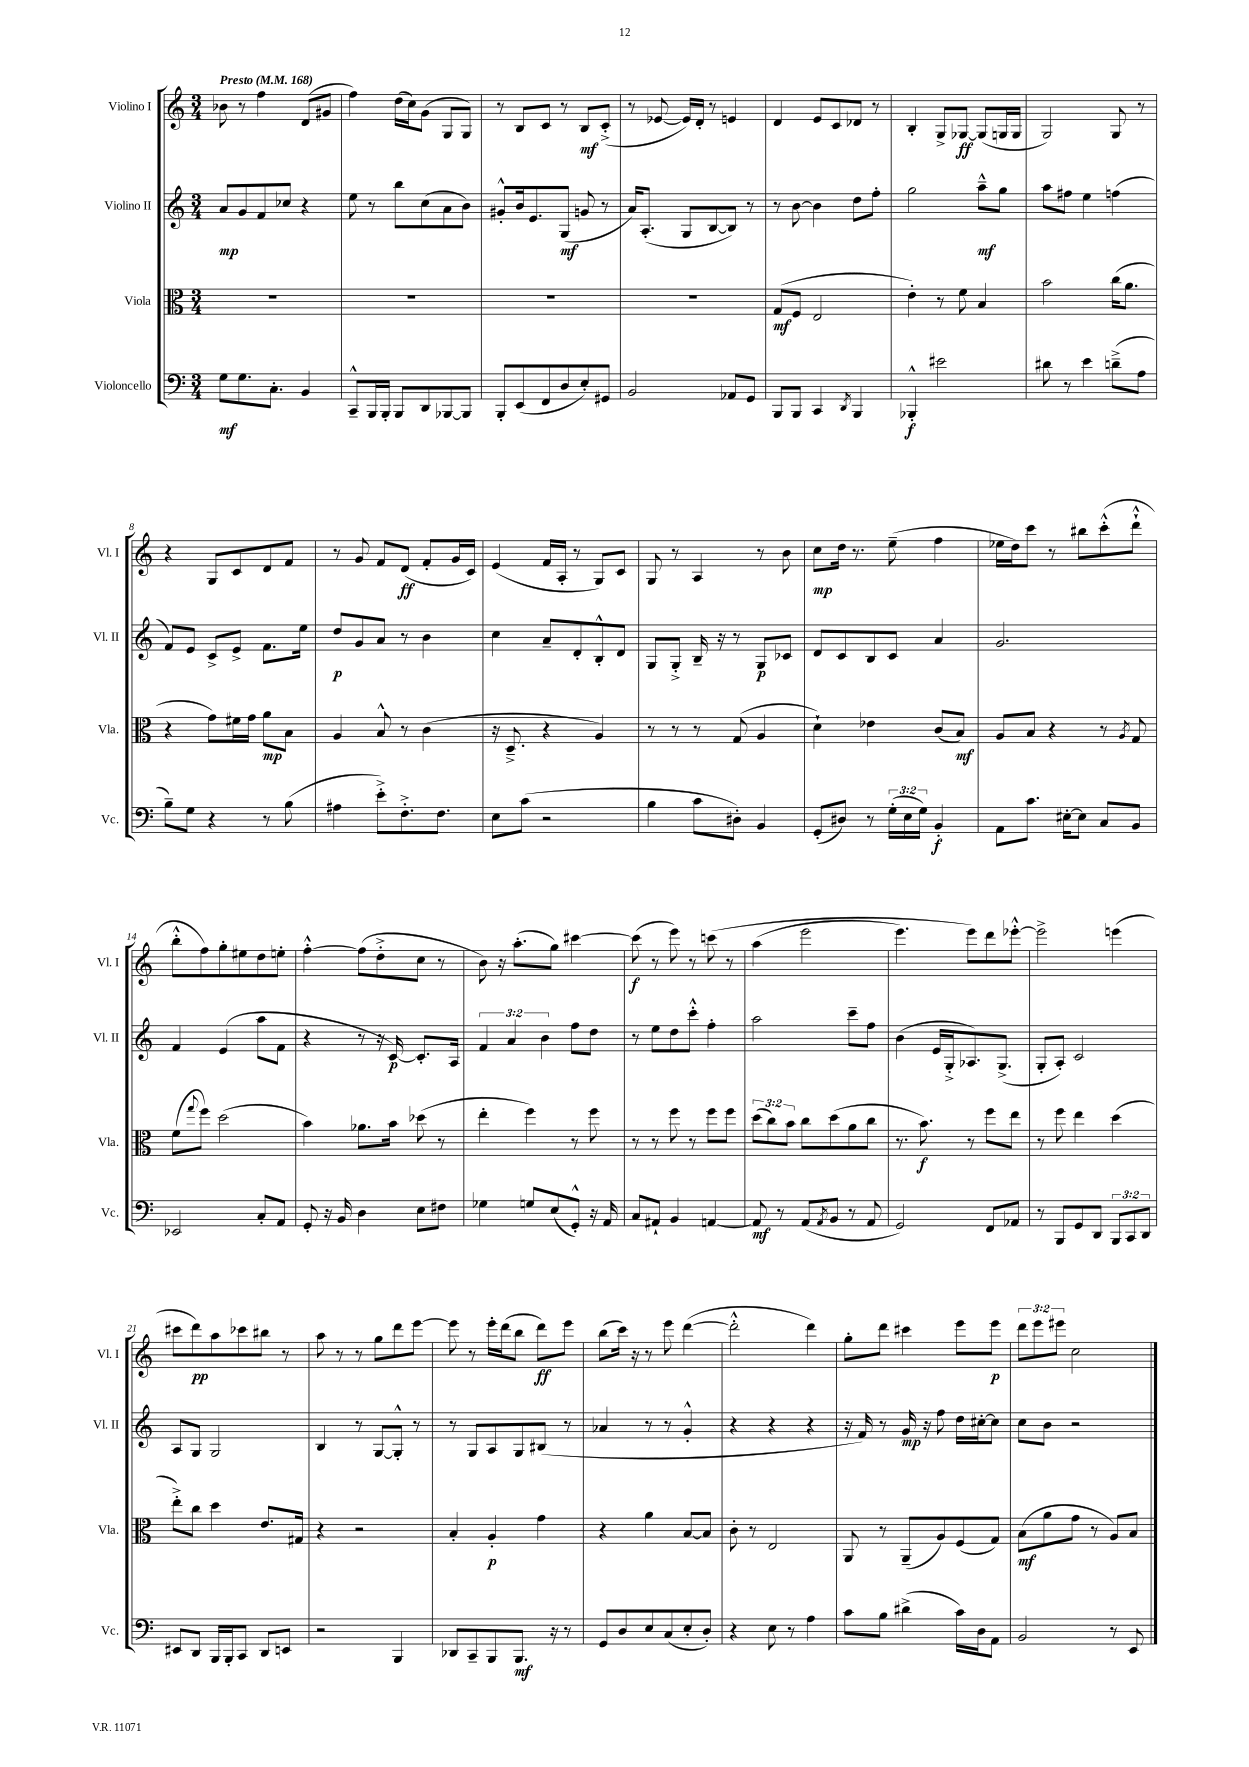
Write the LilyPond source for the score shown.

<<
\new StaffGroup <<
\new Staff = "s0" \with { instrumentName = "Violino I" shortInstrumentName = "Vl. I" } {
    \clef treble \key c \major \numericTimeSignature \time 3/4 \override Staff.TupletNumber.text = #tuplet-number::calc-fraction-text \tempo "Presto" 4 = 168
    bes'8 r8 f''4 d'8( gis'8 |
    f''4) d''16( c''16) g'8( g8 g8) |
    r8 b8 c'8 r8 b8\mf c'8-.->( |
    r8 ees'8~ ees'16) d'16-. r8 e'4 |
    d'4 e'8 c'8 des'8 r8 |
    b4-. g8-> ges8~\ff ges8( g16 g16 |
    g2) g8 r8 |
    r4 g8 c'8 d'8 f'8 |
    r8 g'8 f'8 d'8\ff( f'8-. g'16 c'16) |
    e'4( f'16 a16-. r8 g8) c'8 |
    g8 r8 a4 r8 b'8 |
    c''8\mp d''16 r8. e''8--( f''4 |
    ees''16 d''16) c'''8 r8 bis''8 c'''8-.-^( d'''8-!-^ |
    b''8-.-^ f''8) g''8-. eis''8 d''8 e''8-. |
    f''4~-.-^ f''8( d''8-.-> c''8 r8 |
    b'8) r16 a''8.-.( g''8) cis'''4~ |
    cis'''8\f( r8 e'''8) r8 c'''8\( r8 |
    a''4( e'''2 |
    e'''4.) e'''8\) d'''8 ees'''8~-.-^ |
    ees'''2-> e'''4( |
    cis'''8 d'''8\pp) a''8 ces'''8 bis''8 r8 |
    a''8 r8 r8 g''8 d'''8 e'''8~ |
    e'''8 r8 e'''16-. d'''16( b''8 d'''8\ff) e'''8 |
    b''8( c'''16) r16 r8 e'''8 d'''4~( |
    d'''2-.-^ d'''4) |
    g''8-. d'''8 cis'''4 e'''8 e'''8\p |
    \tuplet 3/2 { d'''8 e'''8 eis'''8 } c''2 \bar "|." |
}
\new Staff = "s1" \with { instrumentName = "Violino II" shortInstrumentName = "Vl. II" } {
    \clef treble \key c \major \numericTimeSignature \time 3/4 \override Staff.TupletNumber.text = #tuplet-number::calc-fraction-text
    a'8\mp g'8 f'8 ces''8 r4 |
    e''8 r8 b''8 c''8( a'8 b'8) |
    gis'8-.-^ b'16 e'8. g8\mf( g'8 r8 |
    a'16) a8.-.( g8 b8~ b8) r8 |
    r8 b'8~ b'4 d''8 f''8-. |
    g''2 a''8---^\mf g''8 |
    a''8 fis''8 e''4 f''4( |
    f'8) e'8 c'8-> e'8-> f'8. e''16 |
    d''8\p g'8 a'8 r8 b'4 |
    c''4 a'8-- d'8-. b8-.-^ d'8 |
    g8 g8-.-> b16-- r16 r8 g8\p ces'8 |
    d'8 c'8 b8 c'8 a'4 |
    g'2. |
    f'4 e'4( a''8 f'8 |
    r4 r8 r16 c'16~\p) c'8.-. a16 |
    \tuplet 3/2 { f'4 a'4 b'4 } f''8 d''8 |
    r8 e''8 d''8 c'''8-.-^ f''4-. |
    a''2 c'''8-- f''8 |
    b'4( e'16 g16-.-> aes8.) g8.->( |
    g8-. a8-.) c'2 |
    a8 g8 g2 |
    b4 r8 g8~ g8-.-^ r8 |
    r8 g8 a8 g8 bis8( r8 |
    aes'4 r8 r8 g'4-.-^ |
    r4 r4 r4 |
    r16 f'16) r8 g'16\mp r16 f''8 d''16 cis''16~-. cis''8 |
    c''8 b'8 r2 \bar "|." |
}
\new Staff = "s2" \with { instrumentName = "Viola" shortInstrumentName = "Vla." } {
    \clef alto \key c \major \numericTimeSignature \time 3/4 \override Staff.TupletNumber.text = #tuplet-number::calc-fraction-text
    R2. |
    R2. |
    R2. |
    R2. |
    g8\mf( f8 e2 |
    e'4-.) r8 f'8 b4 |
    b'2 c''16( a'8. |
    r4 g'8) fis'16 g'16 a'8\mp b8 |
    a4 b8-^ r8 c'4( |
    r16 d8.---> r4 a4) |
    r8 r8 r8 g8( a4 |
    d'4-!) ees'4 c'8( b8\mf) |
    a8 b8 r4 r8 \acciaccatura { a8 } g8 |
    f'8( \appoggiatura { g''8 } f''8) d''2( |
    b'4) aes'8. b'16 des''8( r8 |
    e''4-. f''4) r8 f''8 |
    r8 r8 f''8 r8 f''8 f''8 |
    \tuplet 3/2 { d''8( c''8) b'8 } c''8 d''8( a'8 c''8 |
    r8. b'8.\f) r8 f''8 e''8 |
    r8 f''8 e''4 d''4( |
    e''8-.->) c''8 d''4 e'8. gis16 |
    r4 r2 |
    b4-. a4-.\p g'4 |
    r4 a'4 b8~ b8 |
    c'8-. r8 e2 |
    a,8 r8 a,8--( a8) f8( g8) |
    b8\mf( a'8 g'8 r8 a8) b8 \bar "|." |
}
\new Staff = "s3" \with { instrumentName = "Violoncello" shortInstrumentName = "Vc." } {
    \clef bass \key c \major \numericTimeSignature \time 3/4 \override Staff.TupletNumber.text = #tuplet-number::calc-fraction-text
    g8\mf g8. c8.-. b,4 |
    c,8---^ b,,16 b,,16-. b,,8 d,8 bes,,8~ bes,,8 |
    b,,8-. e,8( f,8 d8 e8-.) gis,8 |
    b,2 aes,8 g,8 |
    b,,8 b,,8 c,4 \acciaccatura { d,8 } b,,4 |
    bes,,4-.-^\f eis'2 |
    dis'8 r8 e'4 d'8--->( a8 |
    b8--) g8 r4 r8 b8( |
    ais4 e'8-.->) f8.-.-> f8. |
    e8 c'8( r2 |
    b4 c'8 dis8-.) b,4 |
    g,8-.( dis8) r8 \tuplet 3/2 { g16-.( e16 g16) } b,4-.\f |
    a,8 c'8. eis16~-. eis8 c8 b,8 |
    ees,2 c8-. a,8 |
    g,8-. r16 b,16 d4 e8 fis8 |
    ges4 g8 e8( g,8-.-^) r16 a,16 |
    c8 ais,8-! b,4 a,4~ |
    a,8\mf r8 a,8( \acciaccatura { a,8 } b,8 r8 a,8 |
    g,2) f,8 aes,8 |
    r8 b,,8 g,8 d,8 \tuplet 3/2 { b,,8 c,8 d,8 } |
    eis,8 d,8 b,,16 b,,16-. c,8 d,8 e,8 |
    r2 b,,4 |
    des,8 c,8-- b,,8 b,,8.\mf r16 r8 |
    g,8 d8 e8 c8( e8-. d8-.) |
    r4 e8 r8 a4 |
    c'8 b8 dis'4->( c'16) d16 a,8 |
    b,2 r8 e,8 \bar "|." |
}
>>
>>
